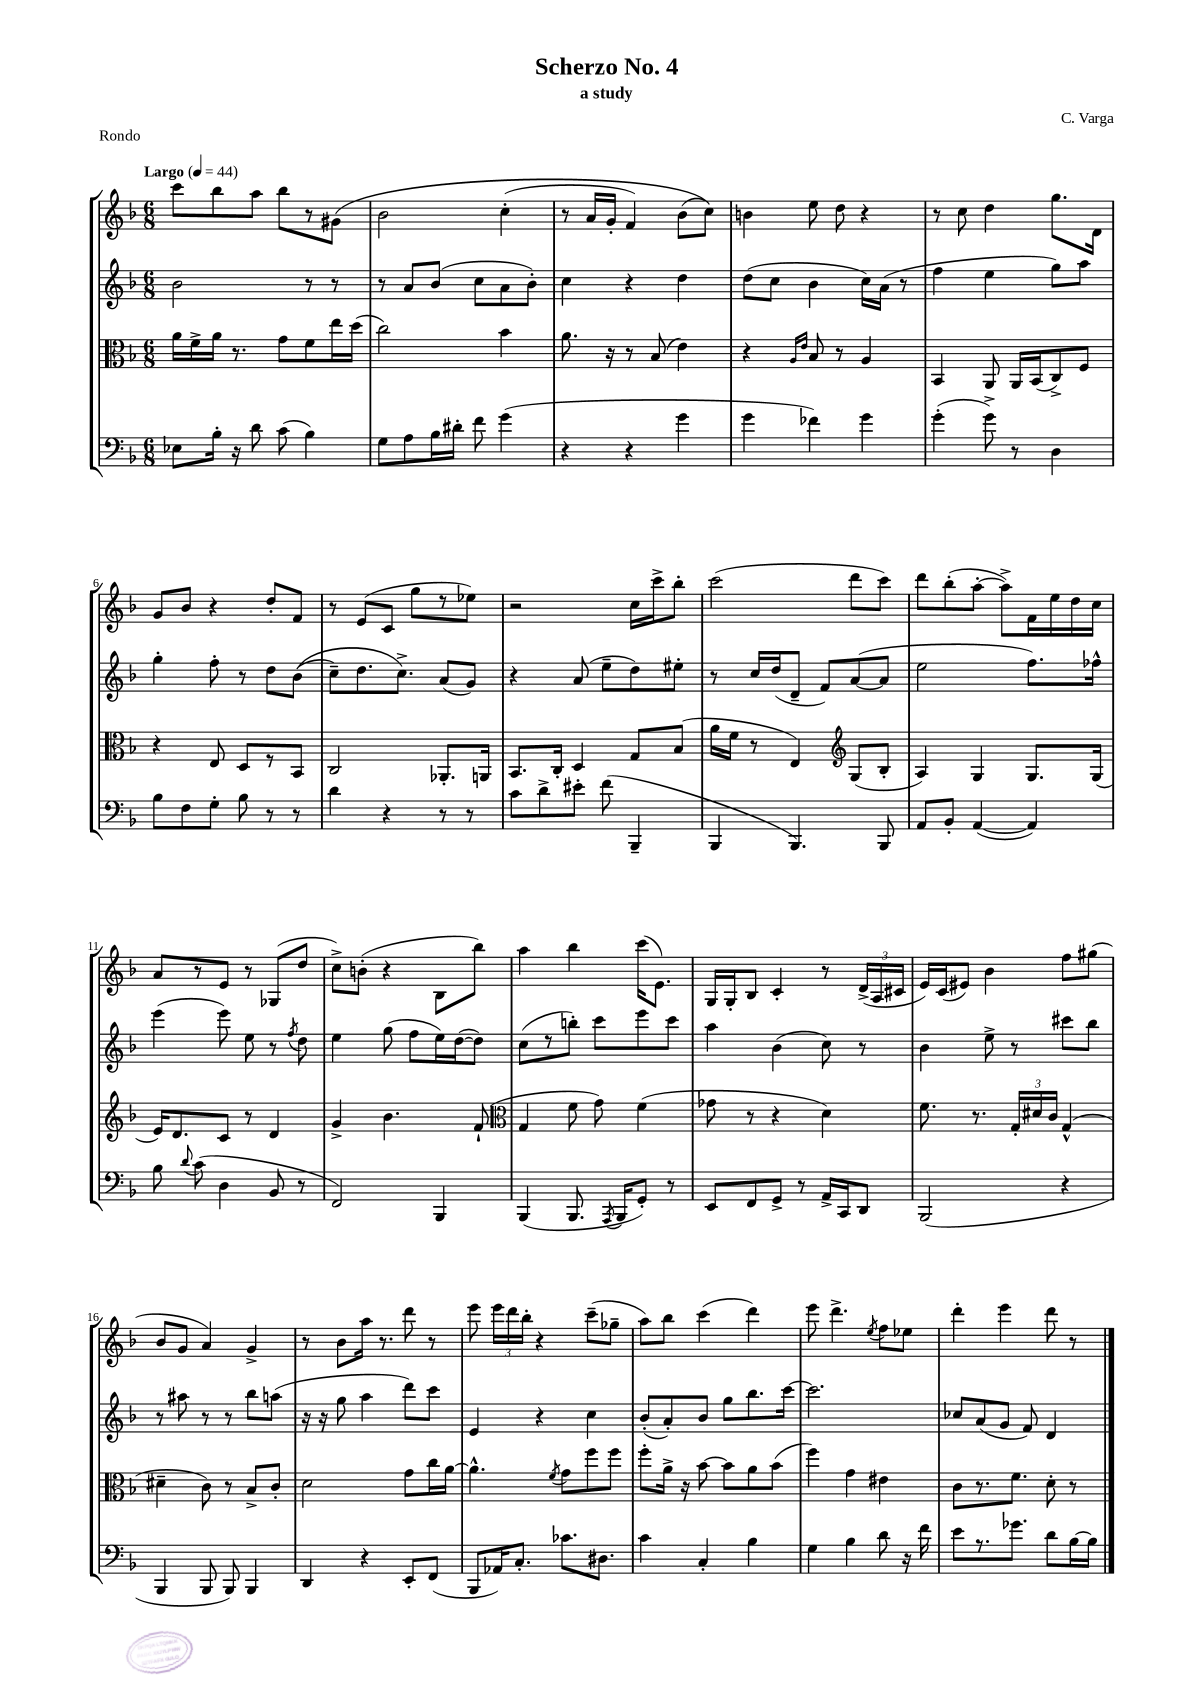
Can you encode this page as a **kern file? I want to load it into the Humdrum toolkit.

**kern	**kern	**kern	**kern
*staff4	*staff3	*staff2	*staff1
*clefF4	*clefC3	*clefG2	*clefG2
*k[b-]	*k[b-]	*k[b-]	*k[b-]
*M6/8	*M6/8	*M6/8	*M6/8
*MM44	*MM44	*MM44	*MM44
8E-	16a	2b-	8ccc
.	16f^	.	.
16B-'	16a	.	8bb-
16r	8.r	.	.
8d	.	.	8aa
(8c	8g	.	8bb-
4B-)	8f	8r	8r
.	16ee	8r	&(8g#
.	(16dd	.	.
=	=	=	=
8G	2cc)	8r	2b-
8A	.	8a	.
16B-	.	(8b-	.
16d#'	.	.	.
8f	.	8cc	.
(4g	4b-	8a	(4cc'
.	.	8b-')	.
=	=	=	=
4r	8.a	4cc	8r
.	.	.	16a
.	16r	.	16g'
4r	8r	4r	4f)
.	(8B-	.	.
4g	4e)	4dd	(8b-
.	.	.	8cc)&)
=	=	=	=
4g	4r	(8dd	4b
.	.	8cc	.
.	16qqA	.	.
.	16qqe	.	.
4f-)	8B-	4b-	8ee
.	8r	.	8dd
4g	4A	16cc)	4r
.	.	(16a	.
.	.	8r	.
=	=	=	=
(4g'	4BB-	4ff	8r
.	.	.	8cc
8g^)	8AA	4ee	4dd
8r	16AA	.	.
.	(16BB-	.	.
4D	8C^)	8gg)	8.gg
.	8F	8aa	.
.	.	.	16d
=	=	=	=
8B-	4r	4gg'	8g
8F	.	.	8b-
8G'	8E	8ff'	4r
8B-	8D	8r	.
8r	8r	8dd	8dd'
8r	8BB-	&((8b-	8f
=	=	=	=
4d	2C	8cc~)	8r
.	.	8.dd	(8e
4r	.	.	8c
.	.	8.cc^&)	.
.	.	.	8gg
8r	8.AA-'	(8a	8r
8r	.	8g)	8ee-)
.	16AA	.	.
=	=	=	=
8c	8.BB-	4r	2r
8d^	.	.	.
.	16C'	.	.
8e#'	4D	(8a	.
(8f	.	8ee~	.
4BBB-~	8G	8dd)	16cc
.	.	.	16ccc^
.	(8B-	8ee#'	8bb-'
=	=	=	=
4BBB-	16a	8r	(2ccc
.	16f	.	.
.	8r	16cc	.
.	.	(16dd	.
4.BBB-)	4E)	8d~	.
.	.	8f)	.
*	*clefG2	*	*
.	(8G	([8a	8ddd
8BBB-	8B-'	8a]	8ccc)
=	=	=	=
8AA	4A)	2ee	8ddd
8BB-'	.	.	(8bb-'
([4AA	4G	.	[8aa'
.	.	.	8aa^])
4AA])	8.G	8.ff)	16f
.	.	.	16ee
.	.	.	16dd
.	(16G	16ff-^^	16cc
=	=	=	=
8B-	16e)	(4eee	8a
.	8.d	.	.
8qqd	.	.	.
(8c	.	.	8r
4D	8c	8eee)	8e
.	8r	8ee	8r
8BB-	4d	8r	(8G-
.	.	8qff	.
8r	.	8dd	8dd
=	=	=	=
2FF)	4g^	4ee	8cc^)
.	.	.	(8b'
.	4.b-	(8gg	4r
.	.	8ff	.
4BBB-	.	16ee)	8B-
.	.	([16dd	.
.	(8f`	8dd])	8bb-)
=	=	=	=
*	*clefC3	*	*
(4BBB-	4G	(8cc	4aa
.	.	8r	.
8.BBB-	8f	8bb')	4bb-
.	8g)	8ccc	.
8qAAA	.	.	.
16BBB-	.	.	.
8GG')	(4f	8eee	(16ccc
.	.	.	8.e)
8r	.	8ccc	.
=	=	=	=
8EE	8g-	4aa	16G
.	.	.	16G'
8FF	8r	.	8B-
8GG^	4r	(4b-	4c'
8r	.	.	.
16AA^	4d)	8cc)	8r
16CC	.	.	.
8DD	.	8r	(24d^
.	.	.	24A
.	.	.	24c#
=	=	=	=
(2BBB-	8.f	4b-	16e)
.	.	.	(16c
.	.	.	8e#)
.	8.r	.	.
.	.	8ee^	4b-
.	24G'	8r	.
.	24d#	.	.
.	24c	.	.
4r	(4G^^	8ccc#	8ff
.	.	8bb-	(8gg#
=	=	=	=
4BBB-	4d#~	8r	8b-
.	.	8aa#	8g
8BBB-	8c)	8r	4a)
8BBB-)	8r	8r	.
4BBB-	8B-^	8bb-	4g^
.	8c'	(8aa	.
=	=	=	=
4DD	2d	16r	8r
.	.	16r	.
.	.	8gg	8b-
4r	.	4aa	16aa
.	.	.	8.r
8EE'	8g	8ddd)	8ddd
(8FF	16cc	8ccc	8r
.	[16a	.	.
=	=	=	=
8BBB-	4.a^^]	4e	8eee
16AA-)	.	.	24eee
.	.	.	24ddd
8.C'	.	.	.
.	.	.	24bb-'
.	.	4r	4r
.	8qf	.	.
8.c-	8g	.	.
.	8ff	4cc	(8ccc~
8.D#	.	.	.
.	8ff	.	8gg-~
=	=	=	=
4c	8ff'	(8b-'	8aa)
.	16a^	8a')	8bb-
.	16r	.	.
4C'	[8b-	8b-	(4ccc
.	8b-]	8gg	.
4B-	8a	8.bb-	4ddd)
.	(8b-	.	.
.	.	[16ccc	.
=	=	=	=
4G	4ff)	2.ccc]	8eee
.	.	.	4.ddd^
4B-	4g	.	.
.	.	.	8qee
8d	4e#	.	8ff
16r	.	.	8ee-
16f	.	.	.
=	=	=	=
8e	8c	8cc-	4ddd'
8.r	8.r	(8a	.
.	.	8g	4eee
8.g-	8.f	.	.
.	.	8f)	.
8d	8d'	4d	8ddd
[16B-	8r	.	8r
16B-]	.	.	.
==	==	==	==
*-	*-	*-	*-
